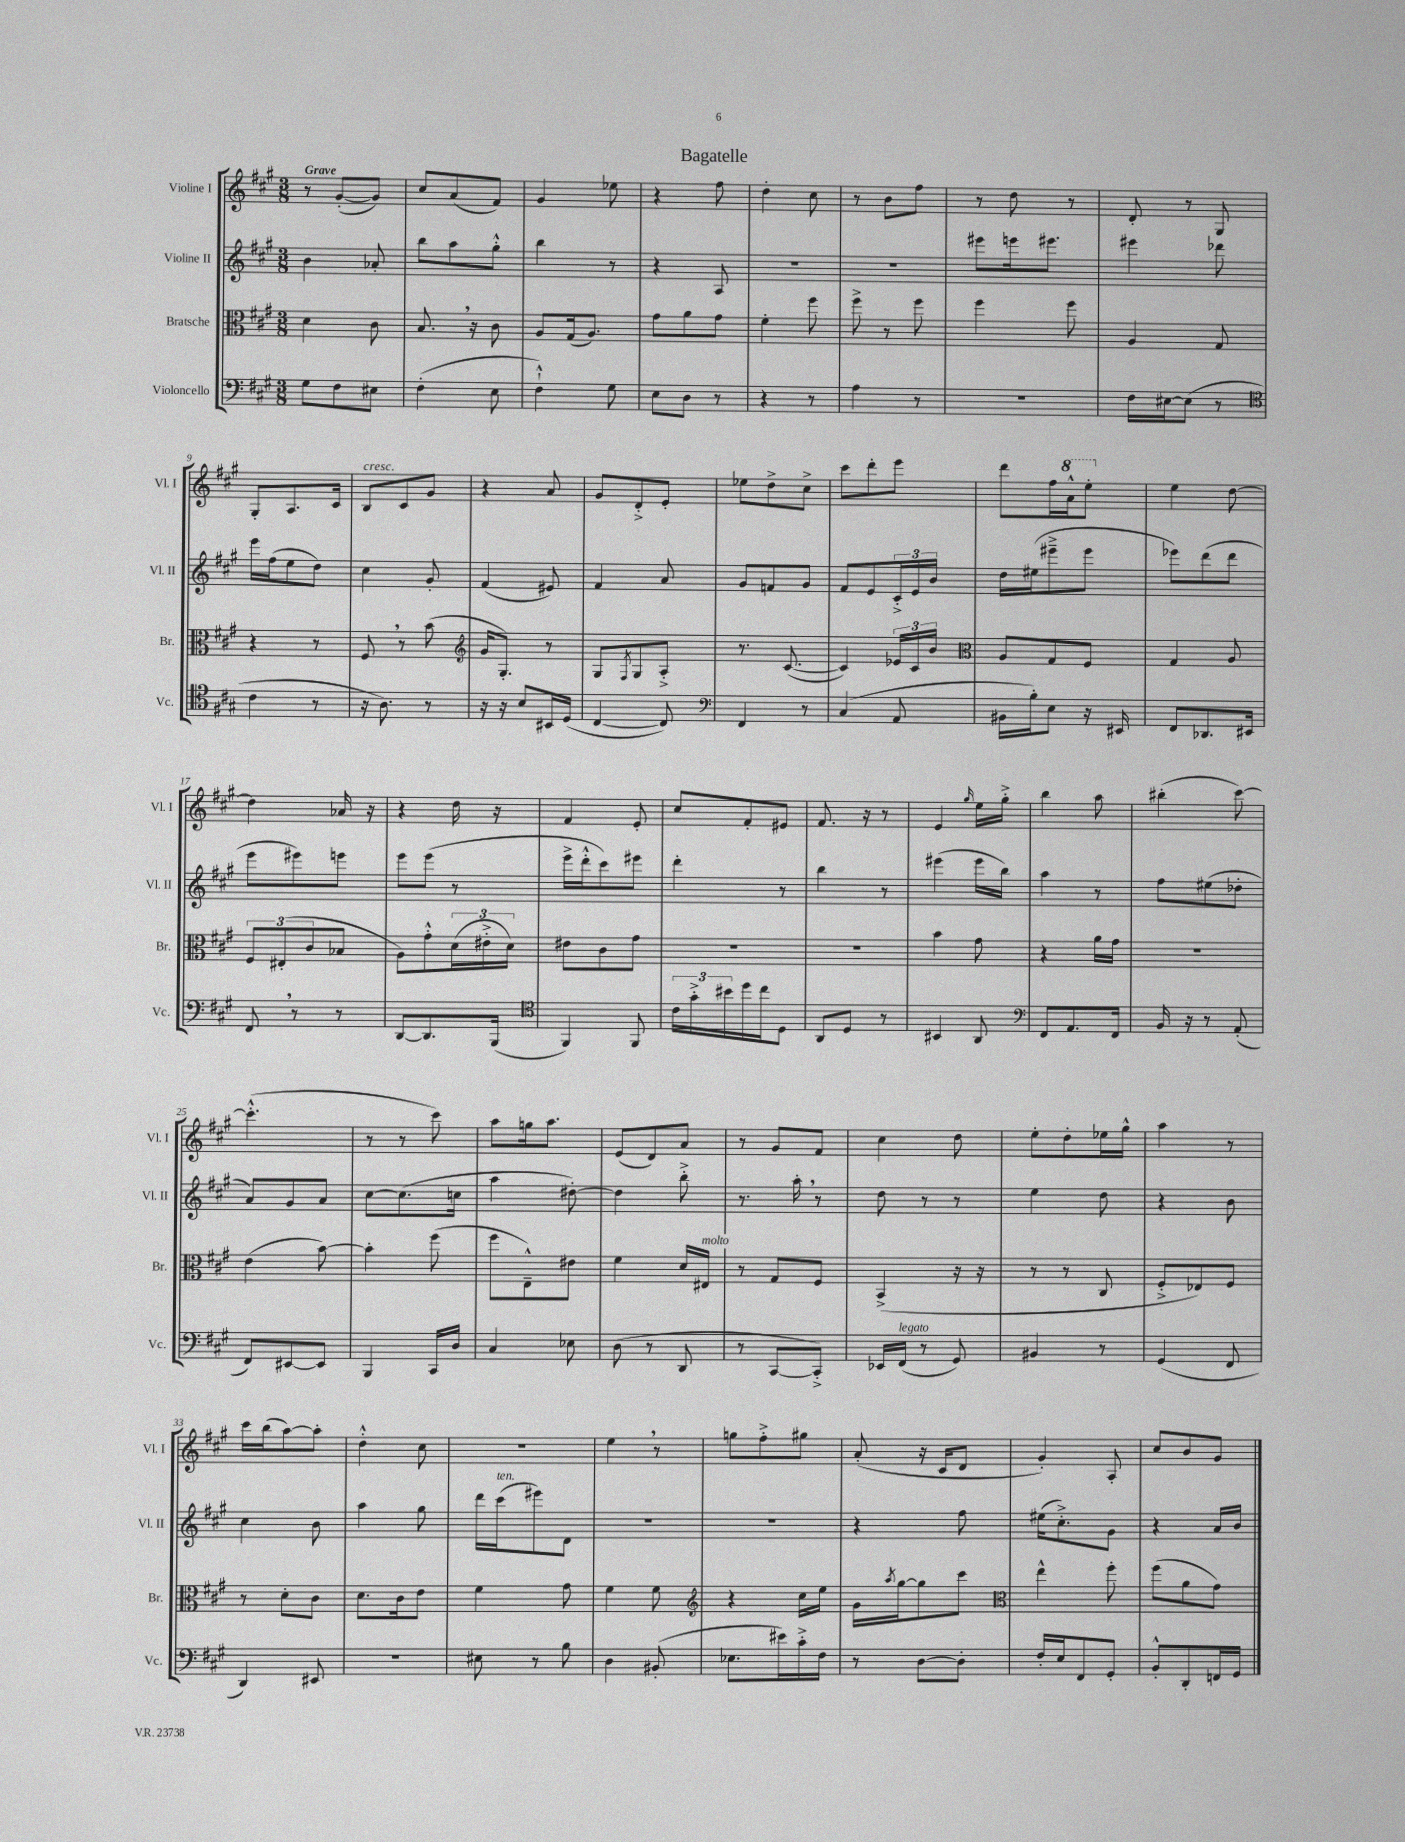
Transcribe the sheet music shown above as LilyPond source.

\header { title = "Bagatelle" }
<<
\new StaffGroup <<
\new Staff = "s0" \with { instrumentName = "Violine I" shortInstrumentName = "Vl. I" } {
    \clef treble \key a \major \numericTimeSignature \time 3/8 \tempo "Grave"
    r8 gis'8~-.( gis'8) |
    cis''8 a'8( fis'8) |
    gis'4 ees''8 |
    r4 fis''8 |
    d''4-. cis''8 |
    r8 b'8 fis''8 |
    r8 d''8 r8 |
    d'8-. r8 gis8 |
    gis8-. a8. cis'16 |
    b8^\markup { \italic "cresc." } cis'8 gis'8 |
    r4 a'8 |
    gis'8 d'8-.-> e'8-. |
    ees''8 d''8-> cis''8-> |
    cis'''8 d'''8-. e'''8 |
    d'''8 fis''16 \ottava #1 a''16-^ e'''8-. \ottava #0 |
    e''4 d''8~ |
    d''4 aes'16 r16 |
    r4 d''16 r16 |
    fis'4 e'8-. |
    cis''8 fis'8-. eis'8 |
    fis'8. r16 r8 |
    e'4 \grace { gis''16 } e''16 gis''16-.-> |
    b''4 a''8 |
    bis''4-.( cis'''8~) |
    cis'''4.-.-^( |
    r8 r8 cis'''8) |
    a''8 g''16 a''8. |
    e'8( d'8) a'8 |
    r8 gis'8 fis'8 |
    cis''4 d''8 |
    e''8-. d''8-. ees''16 gis''16-^ |
    a''4 r8 |
    cis'''16 b''16( a''8~) a''8-. |
    d''4-.-^ cis''8 |
    R4. |
    e''4 \breathe r8 |
    g''8 fis''8-.-> gis''8 |
    a'8-.( r16 cis'16 d'8 |
    gis'4-.) a8-. |
    cis''8 b'8 gis'8 \bar "|." |
}
\new Staff = "s1" \with { instrumentName = "Violine II" shortInstrumentName = "Vl. II" } {
    \clef treble \key a \major \numericTimeSignature \time 3/8
    b'4 aes'8-. |
    b''8 a''8 gis''8-.-^ |
    b''4 r8 |
    r4 a8 |
    R4. |
    R4. |
    eis'''8 e'''16 eis'''8. |
    eis'''4 des'''8 |
    e'''16 fis''16( e''8 d''8) |
    cis''4 gis'8-. |
    fis'4( eis'8) |
    fis'4 a'8 |
    gis'8 f'8 gis'8 |
    fis'8 e'8 \tuplet 3/2 { cis'16-.-> e'16 b'16 } |
    d''16 eis''16( eis'''8---> eis'''8 |
    ees'''8) d'''8( d'''8 |
    e'''8 eis'''8) e'''8 |
    e'''8 e'''8( r8 |
    e'''16-> d'''16-.-^ cis'''8) eis'''8 |
    d'''4-. r8 |
    b''4 r8 |
    eis'''4( eis'''16 b''16) |
    a''4 r8 |
    fis''8 eis''8( des''8-. |
    a'8) gis'8 a'8 |
    cis''8~ cis''8.( c''16 |
    a''4 dis''8~-.) |
    dis''4 b''8-.-> |
    r8. a''16-. \breathe r8 |
    d''8 r8 r8 |
    e''4 d''8 |
    r4 b'8 |
    cis''4 b'8 |
    a''4 gis''8 |
    d'''16 cis'''16^\markup { \italic "ten." }( eis'''8) d'8 |
    R4. |
    R4. |
    r4 fis''8 |
    eis''16( cis''8.-.->) gis'8 |
    r4 a'16 b'16 \bar "|." |
}
\new Staff = "s2" \with { instrumentName = "Bratsche" shortInstrumentName = "Br." } {
    \clef alto \key a \major \numericTimeSignature \time 3/8
    d'4 cis'8 |
    b8. \breathe r16 cis'8 |
    a8 gis16( a8.) |
    gis'8 a'8 gis'8 |
    fis'4-. fis''8 |
    fis''8-> r8 fis''8 |
    fis''4 fis''8 |
    a4 gis8 |
    r4 r8 |
    fis8 \breathe r8 b'8( |
    \clef treble gis'16 gis8.-.) r8 |
    gis8 \acciaccatura { fis8 } gis8 a8-.-> |
    r8. cis'8.~( |
    cis'4) \tuplet 3/2 { ees'16 cis'16 b'16 } |
    \clef alto a8 gis8 fis8 |
    gis4 a8 |
    \tuplet 3/2 { fis8 eis8-.( cis'8 } bes8 |
    a8) gis'8-.-^ \tuplet 3/2 { d'16( eis'16-.-> d'16) } |
    eis'8 cis'8 gis'8 |
    R4. |
    R4. |
    b'4 gis'8 |
    r4 a'16 gis'16 |
    R4. |
    e'4( b'8~) |
    b'4-. fis''8( |
    fis''8 e8---^) eis'8 |
    fis'4 d'16 eis16^\markup { \italic "molto" } |
    r8 gis8 fis8 |
    b,4->( r16 r16 |
    r8 r8 cis8 |
    fis8-.-> ees8) fis8 |
    r8 d'8-. cis'8 |
    d'8. cis'16 e'8 |
    fis'4 gis'8 |
    fis'4 fis'8 |
    \clef treble r4 cis''16 e''16 |
    gis'16 \acciaccatura { a''8 } gis''16~ gis''8 cis'''8 |
    \clef alto e''4-^ fis''8-. |
    fis''8( a'8 gis'8) \bar "|." |
}
\new Staff = "s3" \with { instrumentName = "Violoncello" shortInstrumentName = "Vc." } {
    \clef bass \key a \major \numericTimeSignature \time 3/8
    gis8 fis8 eis8 |
    fis4-.( e8 |
    fis4-!-^) gis8 |
    e8 d8 r8 |
    r4 r8 |
    a4 r8 |
    R4. |
    fis16 eis16~ eis8( r8 |
    \clef tenor cis'4 r8 |
    r16 a8.) r8 |
    r16 r16 b8 bis,16 d16( |
    cis4~ cis8) |
    \clef bass fis,4 r8 |
    cis4( a,8 |
    bis,16 b16-.) e8 r16 eis,16 |
    fis,8 des,8. eis,16 |
    fis,8 \breathe r8 r8 |
    d,8~ d,8. b,,16( |
    \clef tenor fis,4) fis,8 |
    \tuplet 3/2 { cis'16 gis'16-.-> bis'16 } d''16 cis''16 d8 |
    a,8 d8 r8 |
    bis,4 a,8 |
    \clef bass fis,8 a,8. fis,16 |
    b,16 r16 r8 a,8-.( |
    fis,8) eis,8~ eis,8 |
    b,,4 cis,16 d16 |
    cis4 ees8 |
    d8( r8 d,8 |
    r8 cis,8~ cis,8-.->) |
    ees,16 fis,16^\markup { \italic "legato" }( r8 gis,8) |
    bis,4 r8 |
    gis,4( fis,8 |
    d,4) eis,8 |
    R4. |
    eis8 r8 b8 |
    d4 bis,8-.( |
    ees8. eis'16) cis'16-.-> fis16 |
    r8 d8~ d8-. |
    fis16-. e16 fis,8 gis,8-. |
    b,8-.-^ d,8-. f,16 gis,16 \bar "|." |
}
>>
>>
